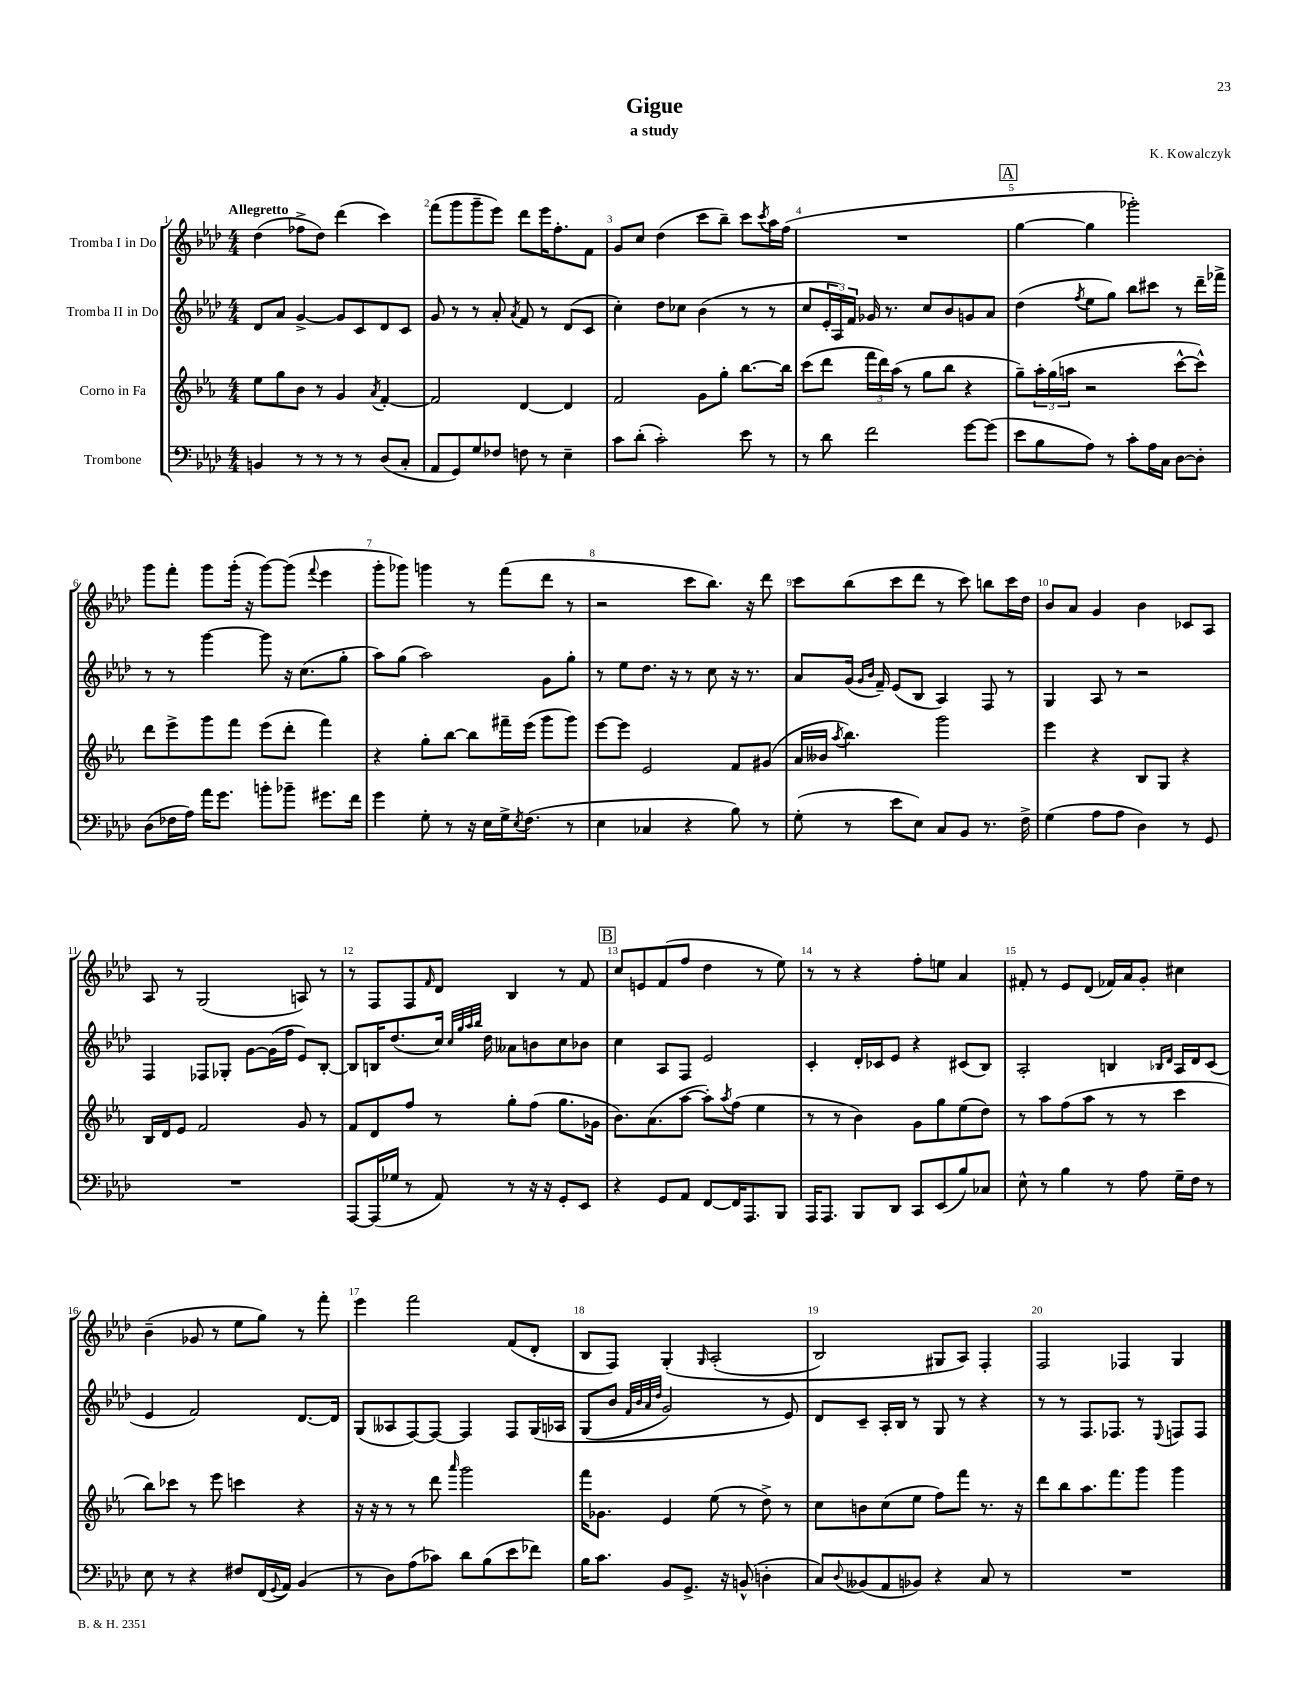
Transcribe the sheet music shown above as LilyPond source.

\header { title = "Gigue" composer = "K. Kowalczyk" subtitle = "a study" }
<<
\new StaffGroup <<
\new Staff = "s0" \with { instrumentName = "Tromba I in Do" } {
    \clef treble \key aes \major \numericTimeSignature \time 4/4 \tempo "Allegretto"
    des''4( fes''8-> des''8) des'''4( c'''4) |
    f'''8( g'''8 g'''8-- ees'''8) des'''8 ees'''16 f''8.-. f'8 |
    g'8 c''8 des''4( c'''8 bes''8--) c'''8 \acciaccatura { c'''8 } aes''16 f''16( |
    R1 |
    \mark \markup { \box "A" } g''4~ g''4 ges'''2-.) |
    g'''8 f'''8-. g'''8 g'''16-.( r16 g'''8~) g'''8( \appoggiatura { f'''8 } ees'''4 |
    g'''8-. ges'''8) g'''4 r8 f'''8( des'''8 r8 |
    r2 c'''8 bes''8.) r16 des'''8 |
    c'''8 bes''8( c'''8 des'''8 r8 c'''8) b''8 c'''16 des''16 |
    bes'8 aes'8 g'4 bes'4 ces'8 aes8 |
    aes8 r8 g2( a8) r8 |
    r8 f8 f8 \grace { f'16 } des'8 bes4 r8 f'8 |
    \mark \markup { \box "B" } c''8 e'8 f'8( f''8 des''4 r8 ees''8) |
    r8 r8 r4 f''8-. e''8 aes'4 |
    fis'8-. r8 ees'8 des'8( fes'16) aes'16 g'8-. cis''4 |
    bes'4--( ges'8 r8 ees''8 g''8) r8 f'''8-. |
    ees'''4 f'''2 f'8( des'8-. |
    bes8 f8) g4-.\( \grace { g16 } aes2-.( |
    bes2) gis8 aes8\) f4-. |
    f2 fes4 g4 \bar "|." |
}
\new Staff = "s1" \with { instrumentName = "Tromba II in Do" } {
    \clef treble \key aes \major \numericTimeSignature \time 4/4
    des'8 aes'8 g'4~-> g'8 c'8 des'8 c'8 |
    g'8 r8 r8 aes'8-. \acciaccatura { aes'8 } f'8 r8 des'8( c'8 |
    c''4-.) des''8 ces''8 bes'4( r8 r8 |
    c''8 \tuplet 3/2 { ees'16-. aes16) f'16 } ges'16 r8. c''8 bes'8 g'8 aes'8 |
    \mark \markup { \box "A" } des''4( \acciaccatura { f''8 } ees''8 g''8) bes''8 cis'''8 r8 des'''16-- fes'''16-> |
    r8 r8 g'''4~ g'''8 r16 c''8.( g''8-. |
    aes''8) g''8( aes''2) g'8 g''8-. |
    r8 ees''8 des''8. r16 r8 c''8 r16 r8. |
    aes'8 g'16( \grace { g'16 bes'16 } f'16--) ees'8( bes8 aes4) f8 r8 |
    g4 aes8 r8 r2 |
    f4 fes8 ges8-. g'8~ g'16( f''16 ees'8) bes8~-. |
    bes8 b16 des''8.( c''16) \grace { c''32 g''32 aes''32 bes''32 } des''16 aeses'8 b'8 c''8 bes'8 |
    \mark \markup { \box "B" } c''4 aes8 f8 ees'2 |
    c'4-. des'16-. ces'16 ees'8 r4 cis'8( bes8) |
    aes2-. b4 \grace { bes16 des'16 } aes16 des'16 c'8( |
    ees'4 f'2) des'8.~ des'16 |
    g8( aeses8 f8~) f8~ f4 f8 g16\( aes16 |
    g8( bes'8 \grace { f'32 bes'32 aes'32 des''32 } g'2) r8 ees'8\) |
    des'8 c'8-- aes16-. bes16 r8 g8 r8 r4 |
    r8 r8 f8. fes8. r8 \appoggiatura { ees8 } f8 f8 \bar "|." |
}
\new Staff = "s2" \with { instrumentName = "Corno in Fa" } {
    \clef treble \key ees \major \numericTimeSignature \time 4/4
    ees''8 g''8 bes'8 r8 g'4 \acciaccatura { aes'8 } f'4~-. |
    f'2 d'4~ d'4 |
    f'2 g'8 g''8-. bes''8.~ bes''16 |
    c'''8( d'''8 \tuplet 3/2 { f'''16 d'''16) aes''16( } r8 g''8 bes''8 r4 |
    \mark \markup { \box "A" } g''8--) \tuplet 3/2 { aes''16-. g''16( a''16 } r2 c'''8~-^ c'''8-^) |
    d'''8 ees'''8-> g'''8 f'''8 ees'''8( d'''8-. f'''4) |
    r4 g''8-. bes''8~ bes''8 fis'''16-- ees'''16( g'''8 g'''8) |
    ees'''8~ ees'''8 ees'2 f'8 gis'8( |
    aes'16 beses'16 \acciaccatura { aes''8 } bes''4.) g'''2 |
    ees'''4 r4 bes8 g8 r4 |
    bes16 d'16 ees'8 f'2 g'8 r8 |
    f'8 d'8 f''8 r8 g''8-. f''8( g''8. ges'16 |
    \mark \markup { \box "B" } bes'8.) aes'8.( aes''8~ aes''8-.) \acciaccatura { aes''8 } f''8( ees''4 |
    r8 r8 bes'4) g'8 g''8 ees''8( d''8) |
    r8 aes''8 f''8( aes''8 r8 r8 c'''4 |
    bes''8) ces'''8 r8 ees'''8 c'''4 r4 |
    r16 r16 r8 r8 d'''8 \grace { aes'''16 } g'''2 |
    f'''16 ges'8. ees'4 ees''8( r8 d''8->) r8 |
    c''8 b'8 c''8( ees''8 f''8) f'''8 r8. r16 |
    d'''8 bes''8 aes''8. f'''8. g'''8 g'''4 \bar "|." |
}
\new Staff = "s3" \with { instrumentName = "Trombone" } {
    \clef bass \key aes \major \numericTimeSignature \time 4/4
    b,4 r8 r8 r8 r8 des8( c8-. |
    aes,8 g,8) g8 fes8 f8 r8 ees4-- |
    c'8 des'8-.( c'2-.) ees'8 r8 |
    r8 des'8 f'2 g'8~ g'8( |
    \mark \markup { \box "A" } ees'8 bes8 aes8) r8 c'8-. aes16 c16 des8~ des8-. |
    des8( fes16 aes16) aes'16 g'8. b'8-. bes'8-- gis'8. f'16 |
    g'4 g8-. r8 r16 ees16 g16-> \acciaccatura { ees8 } f8.( r8 |
    ees4 ces4 r4 bes8) r8 |
    g8-.( r8 ees'8 ees8) c8 bes,8 r8. f16-> |
    g4( aes8 aes8 des4) r8 g,8 |
    R1 |
    aes,,8~ aes,,16( ges16 r8 aes,8) r8 r16 r16 g,8-. ees,8 |
    \mark \markup { \box "B" } r4 g,8 aes,8 f,8~ f,16 aes,,8. bes,,8 |
    aes,,16 aes,,8. bes,,8 des,8 c,8 ees,8( bes8) ces8 |
    ees8-^ r8 bes4 r8 aes8 g16-- f16 r8 |
    ees8 r8 r4 fis8 f,16( \appoggiatura { g,8 } aes,16) bes,4( |
    r8 des8) aes8( ces'8) des'8 bes8( ees'8 fes'8) |
    bes16 c'8. bes,8 g,8.-> r16 b,8-^( d4-. |
    c8) \appoggiatura { des8 } beses,8( aes,8 bes,8) r4 c8 r8 |
    R1 \bar "|." |
}
>>
>>
\layout { \context { \Score \override BarNumber.break-visibility = ##(#f #t #t) barNumberVisibility = #all-bar-numbers-visible } }
